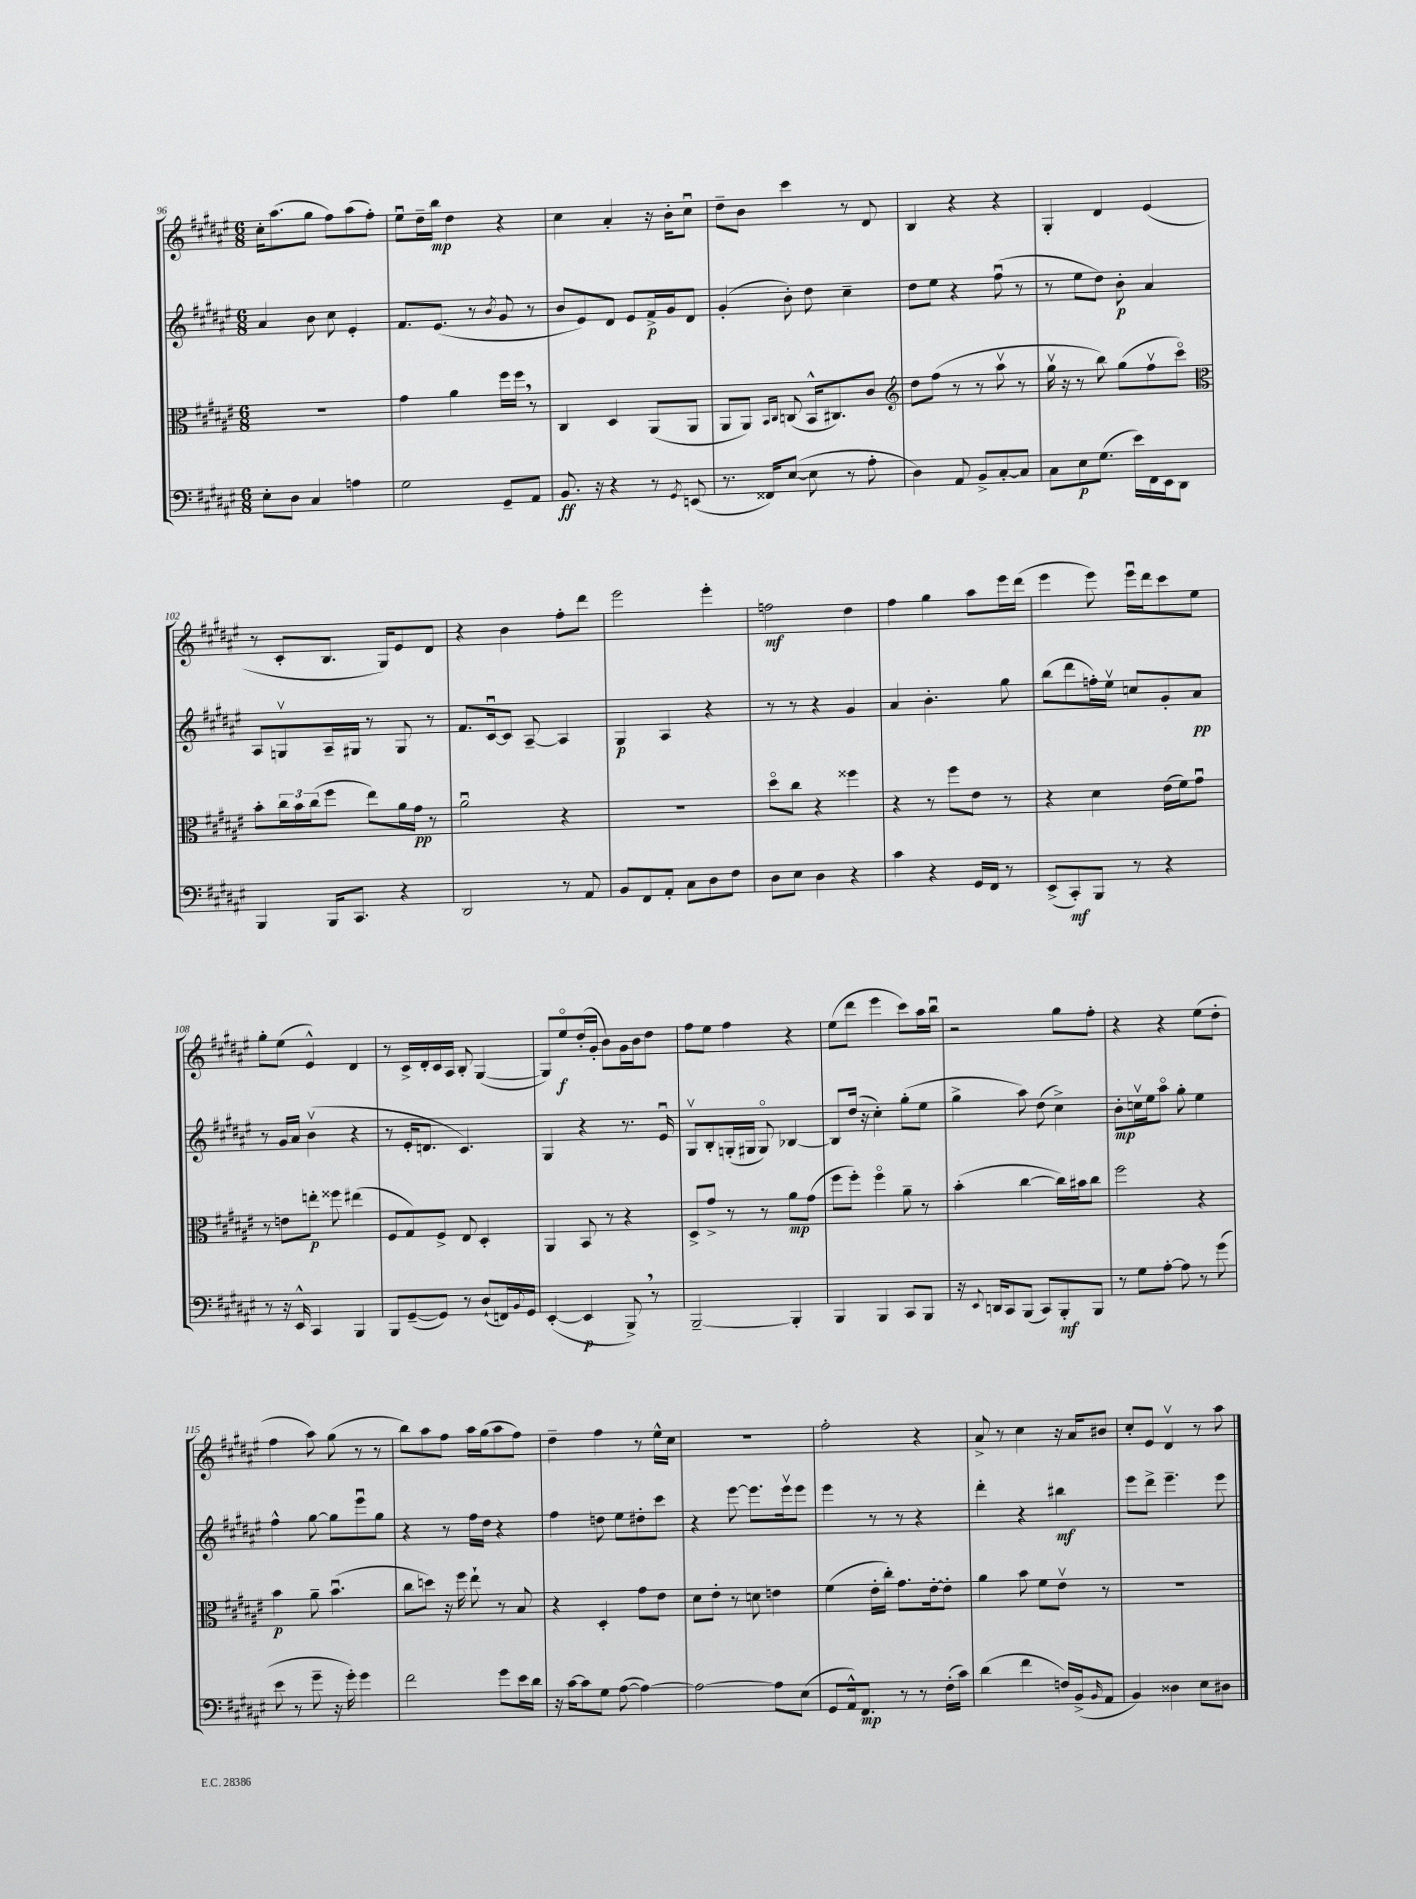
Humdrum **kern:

**kern	**kern	**kern	**kern
*staff4	*staff3	*staff2	*staff1
*clefF4	*clefC3	*clefG2	*clefG2
*k[f#c#g#d#a#e#]	*k[f#c#g#d#a#e#]	*k[f#c#g#d#a#e#]	*k[f#c#g#d#a#e#]
*M6/8	*M6/8	*M6/8	*M6/8
8E#'	2.r	4a#	16cc#'
.	.	.	(8.aa#
8D#	.	.	.
4C#	.	8b	8gg#
.	.	8cc#	8ff#)
4A	.	4e#'	(8aa#
.	.	.	8ff#')
=	=	=	=
2G#	4g#	8.f#	8ee#u
.	.	.	16dd#~
.	.	(8.e#	16bb
.	4a#	.	4dd#
.	.	8r	.
.	.	8qb	.
8GG#~	16ff#	8g#	4r
.	16ff#	.	.
8AA#	8r	8r	.
=	=	=	=
8.BB	4C#	8b	4cc#
.	.	8e#)	.
16r	.	.	.
4r	4D#	8d#	4a#'
.	.	8e#	.
8r	(8AA#	16f#^	16r
.	.	16g#	16b'
8qGG#	.	.	.
(8EE	8AA#	8d#	8cc#u
=	=	=	=
8.r	8AA#	(4g#'	8dd#~
.	8AA#)	.	8b
16FF##)	.	.	.
.	16qqBB	.	.
.	16qqC#	.	.
([8E#	(8C	8b')	4ccc#
8E#]	16BB^^	8dd#	.
.	8.C#)	.	.
8r	.	4cc#~	8r
8A#'	8c#	.	8d#
=	=	=	=
*	*clefG2	*	*
4D#)	8dd#	8dd#	4B
.	(8ff#	8ee#	.
8AA#	8r	4r	4r
8BB^	8r	.	.
[8C#'	8aa#v	(8ff#u	4r
8C#]	8r	8r	.
=	=	=	=
8C#	16gg#v	8r	4G#'
.	16r	.	.
8E#	8r	8ee#	.
(8.G#	8bb)	8dd#)	4d#
.	(8gg#	8b'	.
16e#)	.	.	.
16FF#	8ff#v	4a#	(4e#
16EE#	.	.	.
8DD#	8ccc#o)	.	.
=	=	=	=
*	*clefC3	*	*
4BBB	8b'	8A#	8r
.	24cc#	8Gv	8c#'
.	24b	.	.
.	(24cc#	.	.
16BBB	8ff#	16A#~	8.B
8.CC#	.	16G#	.
.	8ee#)	8r	.
.	.	.	16G#)
4r	16a#	8G#	8e#
.	16g#	.	.
.	8r	8r	8d#
=	=	=	=
2DD#	2a#u	8.f#	4r
.	.	[16c#u	.
.	.	8c#]	4b
.	.	[8A#~	.
8r	4r	4A#]	8ff#'
8AA#	.	.	8ddd#
=	=	=	=
8BB	2.r	4G#	2eee#
8FF#	.	.	.
8AA#'	.	4A#	.
8C#	.	.	.
8D#	.	4r	4eee#'
8F#	.	.	.
=	=	=	=
8D#	8dd#o	8r	2ff
8E#	8cc#	8r	.
4D#	4r	4r	.
4r	4ff##	4g#	4dd#
=	=	=	=
4c#	4r	4a#	4ff#
4r	8r	4.b'	4gg#
.	8ff#	.	.
16GG#	8e#	.	8aa#
16FF#	.	.	.
8r	8r	8gg#	16eee#
.	.	.	(16ddd#
=	=	=	=
(8EE#^	4r	(8bb	4eee#
8CC#')	.	8ddd#	.
8BBB	4d#	16ff')	8eee#)
.	.	16ee#v	.
8r	.	8cc	16eee#u
.	.	.	16ddd#
4r	(16e#	8g#'	8ccc#
.	16f#)	.	.
.	8g#u	8a#	8ee#
=	=	=	=
8r	8r	8r	8gg#'
16r	8e	16g#	(8ee#
16EE#^^	.	16a#	.
4CC#	8ee'	(4bv	4e#^^)
.	8ff##	.	.
4BBB	(4ee#	4r	4d#
=	=	=	=
8BBB	8F#	8r	8r
([8GG#~	8G#)	16e#'	16c#^
.	.	8.d	16d#'
8GG#])	8F#^	.	16c#
.	.	.	16A#
8r	8E#	4.c#)	8B'
(8D#`	4D#'	.	([4G#
16FF)	.	.	.
8qqBB	.	.	.
16GG#	.	.	.
=	=	=	=
([4EE#'	4AA#	4G#	8G#])
.	.	.	8ee#o
4EE#]	8BB	4r	(16dd#'
.	.	.	16g#'
.	8r	.	8b)
8BBB^)	4r	8.r	16g#
.	.	.	16b
8r	.	.	8dd#
.	.	16e#u	.
=	=	=	=
[2BBB~	8D#^	8G#v	8ff#
.	8g#^	8B'	8ee#
.	8r	(16G'	4ff#
.	.	16G#	.
.	8r	8G#o)	.
4BBB']	8a#	[4B-	4r
.	(8g#	.	.
=	=	=	=
4BBB	8ff#	8B-]	(8ee#
.	8ff#')	(16dd#	8ddd#
.	.	16r	.
4BBB	4ff#o	4cc#')	4eee#
8CC#	8a#~	(8gg#'	8ccc#)
8BBB	8r	8ee#	16aa#
.	.	.	16bbu
=	=	=	=
16r	(4b'	4gg#^	2r
8qqEE#	.	.	.
16DD	.	.	.
8CC#	.	.	.
(8BBB	[4cc#	8aa#)	.
8CC#)	.	(8dd#	.
8BBB'	16cc#])	4cc#^)	8gg#
.	16b#	.	.
8BBB	8cc#	.	8ff#'
=	=	=	=
8r	2ff#	8b'	4r
8G#	.	16ccv	.
.	.	16ee#	.
[8A#'	.	8aa#o	4r
8A#]	.	8gg#'	.
8r	4r	4ee#	(8ee#
(8g#	.	.	8dd#'
=	=	=	=
8e#	4b	4ff#^^	4ff#
8r	.	.	.
8g#~	8a#~	[8gg#	8aa#)
16r	(4.bu	8gg#]	(8gg#
16g#')	.	.	.
4g#	.	8eee#u	8r
.	.	8gg#	8r
=	=	=	=
2f#	8cc#	4r	8bb)
.	8dd)	.	8aa#
.	16r	8r	8ff#
.	16ff#	.	.
.	8ee#`	16ff#	16aa#
.	.	16dd#	(16gg#
8g#	8r	4r	8aa#
16e#	8B	.	8ff#)
16d#	.	.	.
=	=	=	=
16r	4r	4ff#	4dd#~
[16c#	.	.	.
8c#]	.	.	.
8G#	4D#'	8dd	4ff#
([8A#	.	8ee#	.
4A#_)	8g#	8dd#'	8r
.	8e#	8ccc#	16ee#^^
.	.	.	16cc#
=	=	=	=
2A#_	8d#	4r	2.r
.	8e#'	.	.
.	8r	[8eee#	.
.	8d	8.eee#]	.
8A#]	4e	.	.
.	.	16eee#v	.
(8E#	.	8eee#	.
=	=	=	=
8GG#	(4f#	4eee#	2ff#'
16AA#^^)	.	.	.
8.FF#	.	.	.
.	16e#'	8r	.
.	16cc#')	.	.
8r	8.g#	8r	.
8r	.	4r	4r
.	[16e#'	.	.
(16F#'	8e#']	.	.
16c#)	.	.	.
=	=	=	=
(4d#	4a#	4ddd#'	8a#^
.	.	.	8r
4f#	8b	4r	4cc#
.	8f#	.	.
16F)	8e#v	4bb#	16r
(16BB^	.	.	16a#
16qqBB	.	.	.
8AA#	8r	.	8b#
=	=	=	=
4BB)	2.r	8eee#	8cc#'
.	.	8ddd#^	8e#
4D##	.	4.eee#~	4d#v
8E#	.	.	8r
8D#	.	8eee#	8aa#
==	==	==	==
*-	*-	*-	*-
